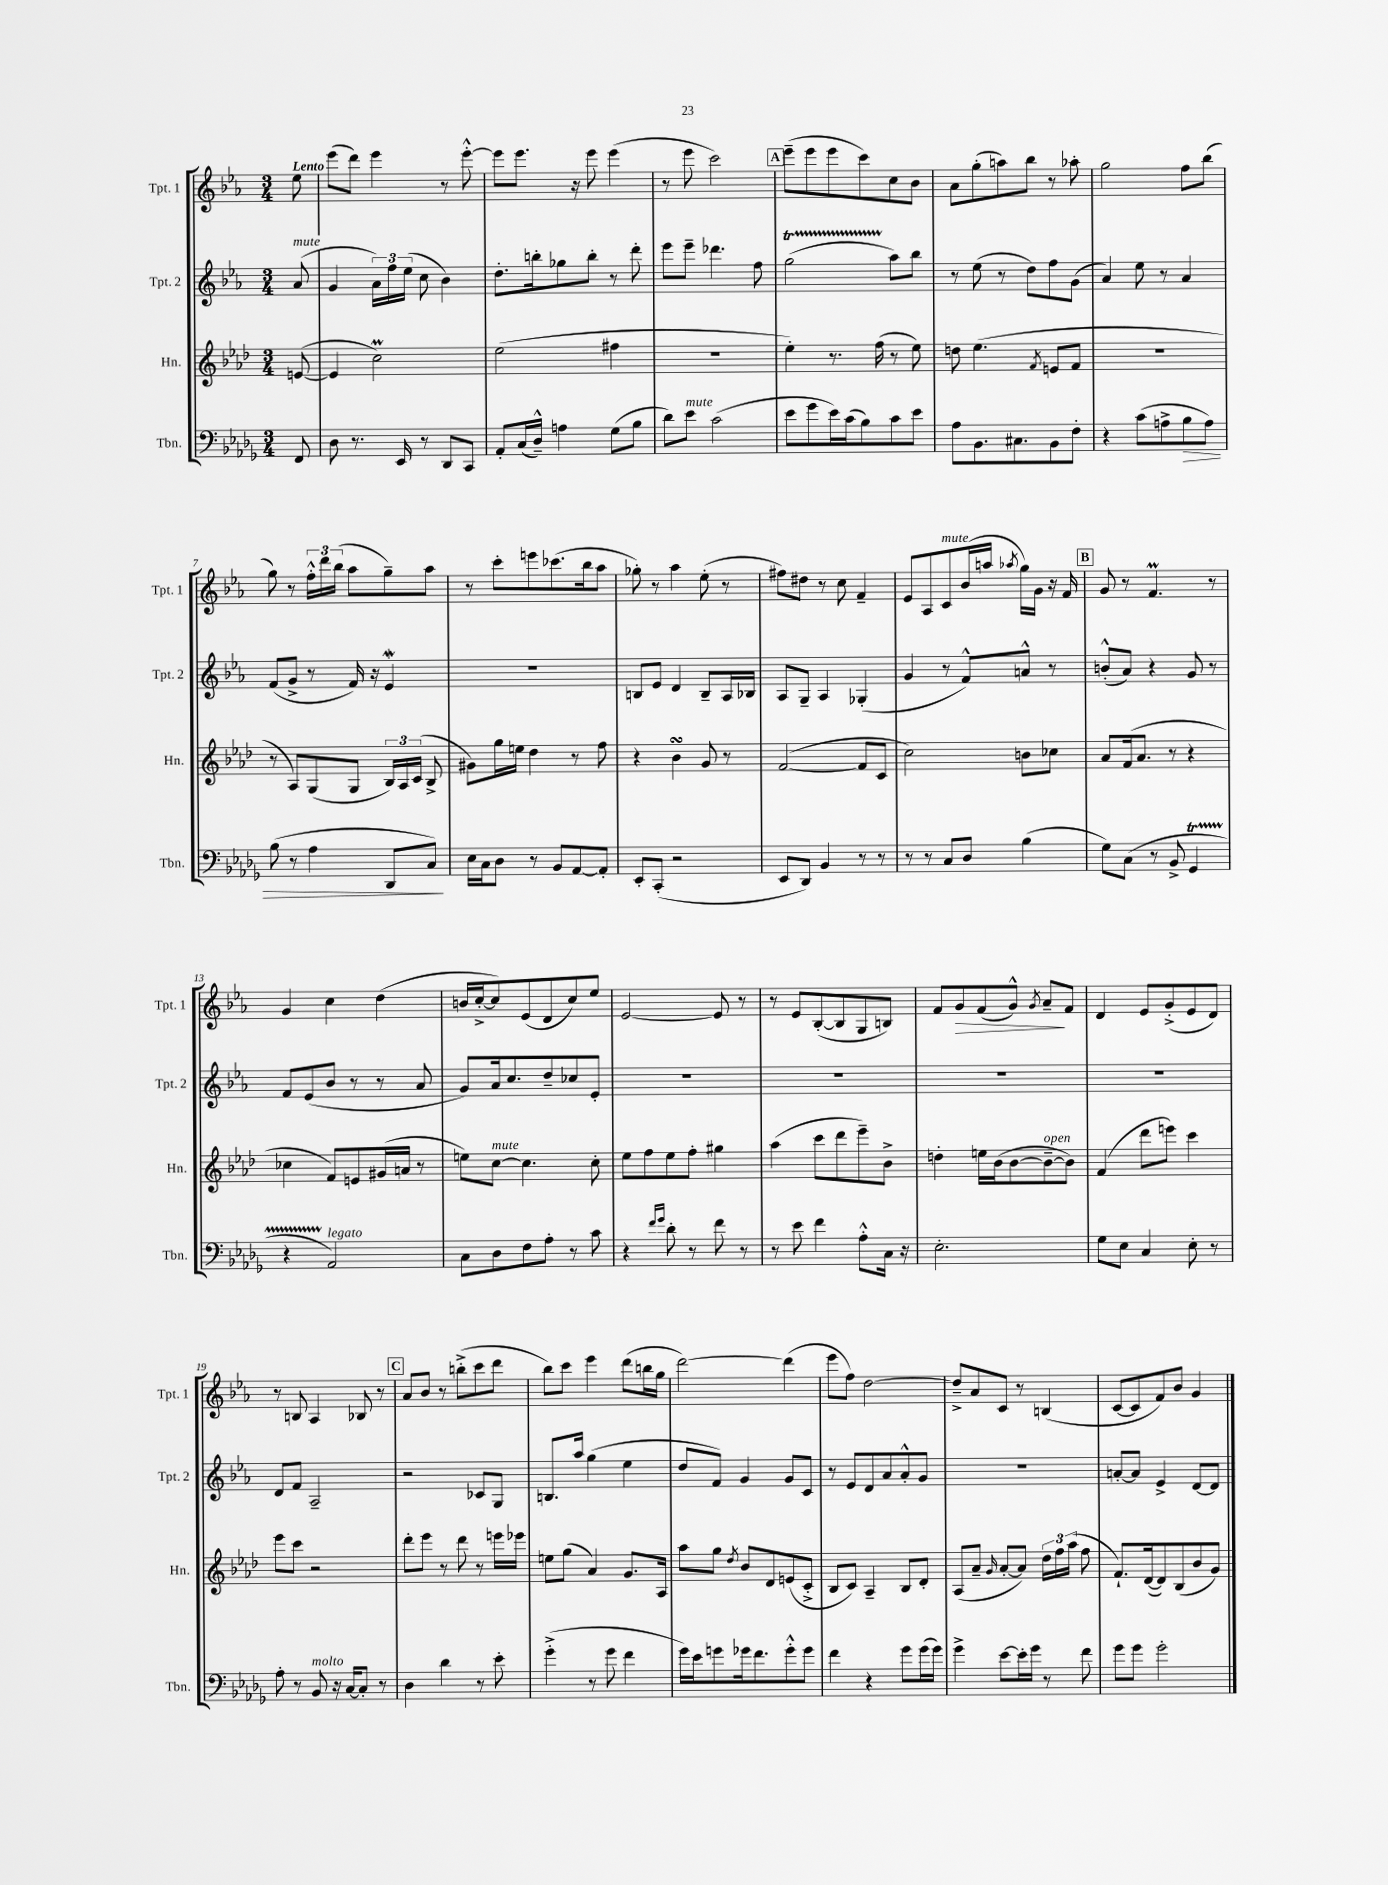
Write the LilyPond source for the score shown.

<<
\new StaffGroup <<
\new Staff = "s0" \with { instrumentName = "Tpt. 1" shortInstrumentName = "Tpt. 1" } {
    \clef treble \key ees \major \numericTimeSignature \time 3/4 \partial 8 \tempo "Lento"
    \autoBeamOff ees''8 |
    ees'''8[( d'''8]) ees'''4 r8 ees'''8~-.-^ |
    ees'''8[ ees'''8.] r16 ees'''8 ees'''4( |
    r8 ees'''8 c'''2) |
    \mark \markup { \box "A" } ees'''8[--( ees'''8 ees'''8 c'''8) c''8 bes'8] |
    aes'8[ g''8-.( a''8) bes''8] r8 aes''8-. |
    g''2 f''8[ bes''8]( |
    g''8) r8 \tuplet 3/2 { f''16[-.-^ d'''16 bes''16]( } aes''8[ g''8--) aes''8] |
    r8 c'''8[-. e'''8 ces'''8.( bes''16 aes''8] |
    ges''8-.) r8 aes''4 ees''8-.( r8 |
    fis''8[) dis''8] r8 c''8 f'4-- |
    ees'8[ aes8 c'8^\markup { \italic "mute" } bes'16( a''16] \acciaccatura { aes''8 } g''16[) g'16] r16 f'16 |
    \mark \markup { \box "B" } g'8 r8 f'4.\prall r8 |
    g'4 c''4 d''4( |
    b'16[ c''16~-.-> c''8) ees'8( d'8 c''8) ees''8] |
    ees'2~ ees'8 r8 |
    r8 ees'8[ bes8~-.( bes8 g8 b8]) |
    f'8[ g'8\> f'8( g'8]-^) \acciaccatura { g'8 } aes'8[--\! f'8] |
    d'4 ees'8[ g'8-.->( ees'8 d'8]) |
    r8 b8 aes4 bes8 r8 |
    \mark \markup { \box "C" } aes'8[ bes'8] r8 b''8[-.->( c'''8 d'''8] |
    bes''8[) c'''8] ees'''4 d'''8[( b''16 g''16] |
    d'''2~) d'''4( |
    ees'''8[ f''8]) d''2~ |
    d''8[---> aes'8 c'8] r8 b4( |
    c'8[~ c'8 f'8) bes'8] g'4 \bar "|." |
}
\new Staff = "s1" \with { instrumentName = "Tpt. 2" shortInstrumentName = "Tpt. 2" } {
    \clef treble \key ees \major \numericTimeSignature \time 3/4 \partial 8
    \autoBeamOff aes'8^\markup { \italic "mute" }( |
    g'4 \tuplet 3/2 { aes'16[) f''16 ees''16]( } c''8 bes'4) |
    d''8.[-. b''16-. ges''8 b''8]-. r8 d'''8-. |
    ees'''8[ ees'''8]-- des'''4. f''8 |
    \mark \markup { \box "A" } g''2\startTrillSpan( aes''8[\stopTrillSpan) bes''8] |
    r8 ees''8( r8 d''8[) f''8 g'8]( |
    aes'4) ees''8 r8 aes'4 |
    f'8[( g'8]-> r8 f'16) r16 ees'4\mordent |
    R2. |
    b8[ ees'8] d'4 b8[-- aes16 bes16] |
    aes8[ g8]-- aes4 ges4-.( |
    g'4 r8 f'8[-^) a'8]-^ r8 |
    \mark \markup { \box "B" } b'8[-.-^( aes'8]) r4 g'8 r8 |
    f'8[ ees'8( bes'8] r8 r8 aes'8 |
    g'8[) aes'16 c''8. d''8-- ces''8 ees'8]-. |
    R2. |
    R2. |
    R2. |
    R2. |
    d'8[ f'8] aes2-- |
    \mark \markup { \box "C" } r2 ces'8[ g8] |
    b8.[ aes''16] g''4( ees''4 |
    d''8[ f'8]) g'4 g'8[ c'8] |
    r8 ees'8[ d'8 aes'8 aes'8-.-^ g'8] |
    R2. |
    a'8[~-. a'8] ees'4-> d'8[~ d'8] \bar "|." |
}
\new Staff = "s2" \with { instrumentName = "Hn." shortInstrumentName = "Hn." } {
    \clef treble \key aes \major \numericTimeSignature \time 3/4 \partial 8
    \autoBeamOff e'8~( |
    e'4 c''2\prall) |
    ees''2( fis''4 |
    R2. |
    \mark \markup { \box "A" } ees''4-.) r8. f''16( r8 ees''8) |
    d''8 ees''4.( \acciaccatura { f'8 } e'8[ f'8] |
    R2. |
    r8 aes8[) g8( g8] \tuplet 3/2 { bes16[) aes16 c'16]( } bes8-> |
    gis'8[) g''16 e''16] des''4 r8 f''8 |
    r4 bes'4\turn g'8 r8 |
    f'2~( f'8[ c'8] |
    c''2) b'8[ ces''8] |
    \mark \markup { \box "B" } aes'8[ f'16( aes'8.] r8 r4 |
    ces''4 f'8[) e'8 gis'16( a'16] r8 |
    e''8[) c''8]~^\markup { \italic "mute" } c''4. c''8-. |
    ees''8[ f''8 ees''8 f''8]-. gis''4 |
    aes''4( c'''8[ des'''8 ees'''8--) bes'8]-> |
    d''4-. e''16[ bes'16( bes'8~ bes'8~--^\markup { \italic "open" } bes'8]) |
    f'4( des'''8[ e'''8]) c'''4 |
    ees'''8[ c'''8] r2 |
    \mark \markup { \box "C" } des'''8[-. ees'''8] r8 des'''8 r8 e'''16[ ees'''16] |
    e''8[ g''8]( aes'4) g'8.[ aes16] |
    aes''8[ g''8] \acciaccatura { des''8 } bes'8[ des'8 e'8( c'8]-.-> |
    bes8[ c'8]) aes4-- bes8[ des'8]-. |
    aes8[( aes'8]-- \grace { g'16 } aes'8[~-. aes'8]) \tuplet 3/2 { des''16[ f''16 aes''16]( } f''8 |
    f'8.[-!) des'16~( des'8) bes8( bes'8 g'8]) \bar "|." |
}
\new Staff = "s3" \with { instrumentName = "Tbn." shortInstrumentName = "Tbn." } {
    \clef bass \key des \major \numericTimeSignature \time 3/4 \partial 8
    \autoBeamOff f,8 |
    des8 r8. ees,16 r8 des,8[ c,8] |
    aes,8[-. c16( des16]---^) a4 ges8[( bes8] |
    des'8[) ees'8]^\markup { \italic "mute" } c'2( |
    \mark \markup { \box "A" } ees'8[ ges'8 ees'16) c'16( bes8) c'8 ees'8] |
    aes8[ bes,8. cis8. bes,8 f8]-. |
    r4 c'8[( a8-> bes8\> a8]) |
    bes8( r8 aes4 des,8[ c8]\!) |
    ees16[ c16 des8] r8 bes,8[ aes,8~ aes,8]-. |
    ees,8[-. c,8]-.( r2 |
    ees,8[ des,8]) bes,4 r8 r8 |
    r8 r8 c8[ des8] bes4( |
    \mark \markup { \box "B" } ges8[) c8]( r8 bes,8-> ges,4\startTrillSpan |
    r4 aes,2\stopTrillSpan^\markup { \italic "legato" }) |
    c8[ des8 f8 aes8]-. r8 c'8 |
    r4 \grace { f'16[ ges'16] } des'8-. r8 f'8 r8 |
    r8 ees'8 f'4 aes8[-.-^ c16] r16 |
    ees2.-. |
    ges8[ ees8] c4 ees8-. r8 |
    aes8-. r8 bes,8^\markup { \italic "molto" } r16 c16[~ c8]-. r8 |
    \mark \markup { \box "C" } des4 des'4 r8 ees'8-. |
    ges'4-.->( r8 ges'8 f'4 |
    ges'16[) ees'16 g'8 ges'16 f'8. ges'8-.-^ ges'8] |
    f'4 r4 ges'8[ ges'16( ges'16]) |
    ges'4-> ees'8[~ ees'16-. ges'16] r8 f'8 |
    ges'8[ ges'8] ges'2-. \bar "|." |
}
>>
>>
